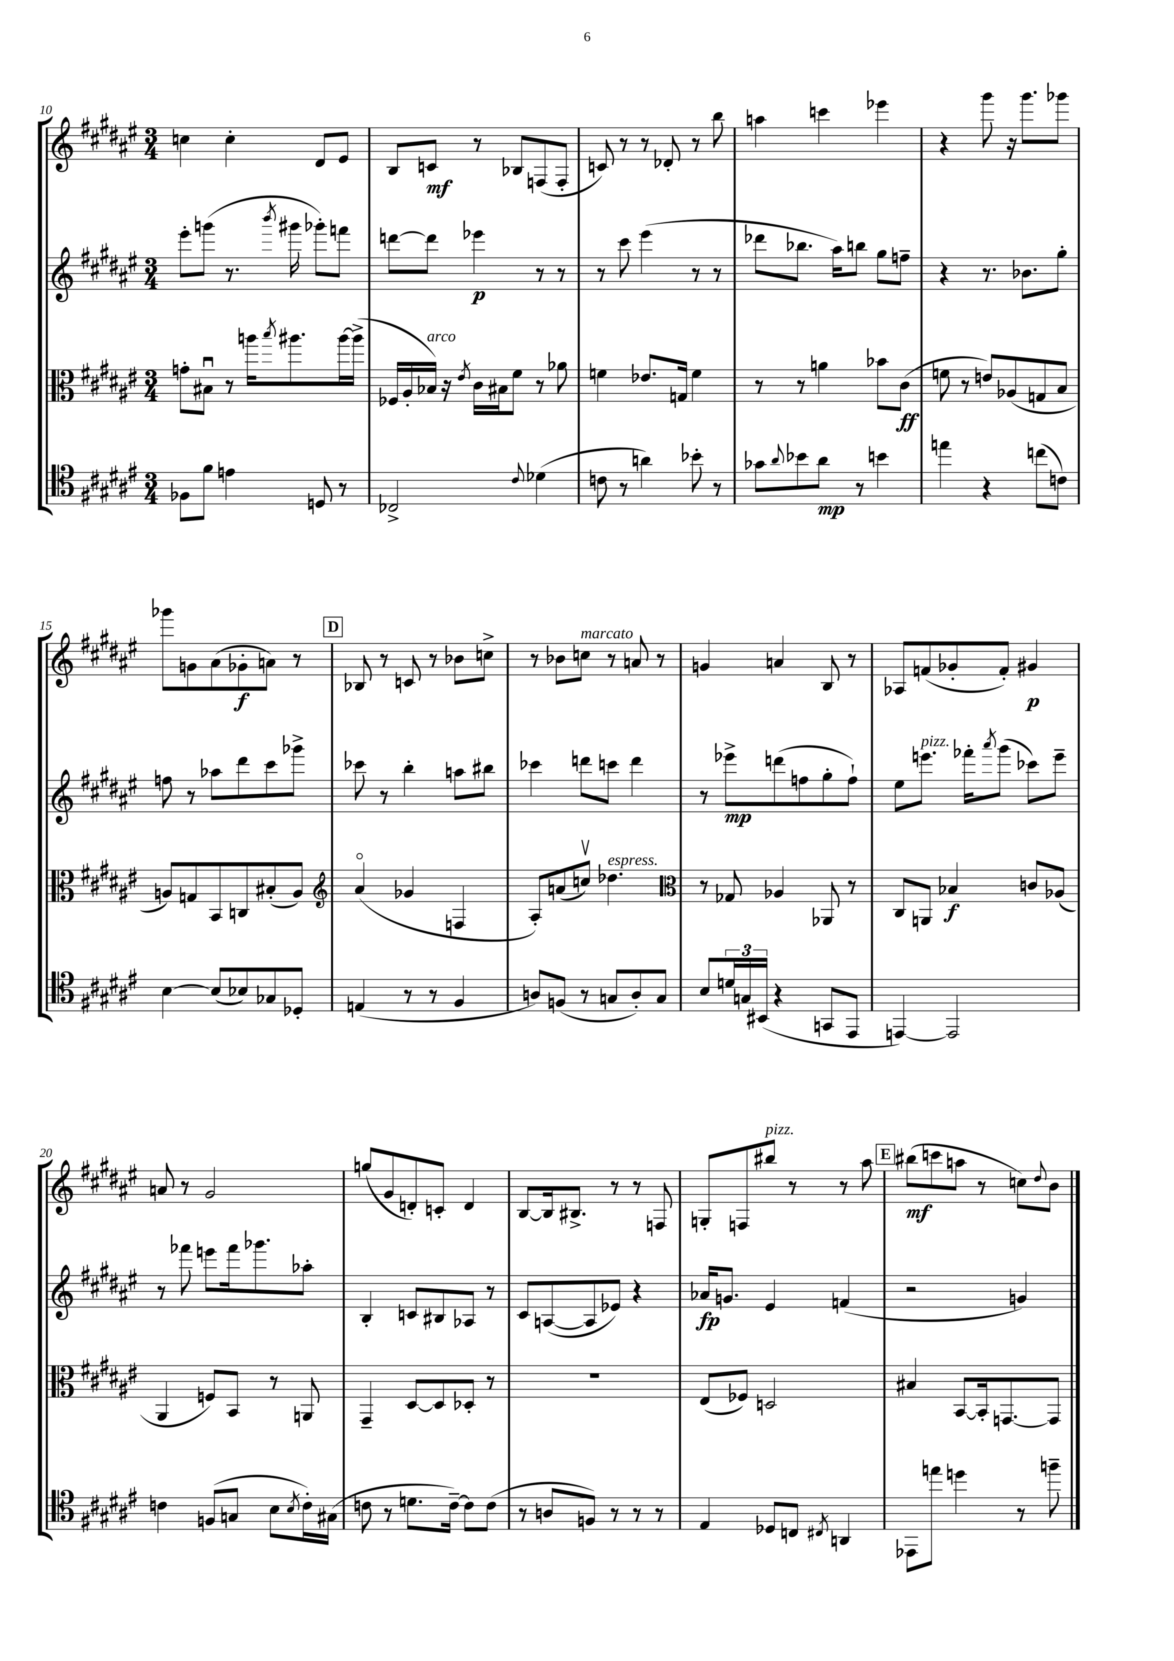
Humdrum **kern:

**kern	**kern	**kern	**kern
*staff4	*staff3	*staff2	*staff1
*clefC4	*clefC3	*clefG2	*clefG2
*k[f#c#g#d#a#e#]	*k[f#c#g#d#a#e#]	*k[f#c#g#d#a#e#]	*k[f#c#g#d#a#e#]
*M3/4	*M3/4	*M3/4	*M3/4
8F-\L	8g'\L	8eee#'\L	4cc\
8f#\J	8B#u\J	(8ggg\J	.
4e\	8r	8.r	4cc'\
.	16aa\LK	.	.
.	8qbb/	8qbbb/	.
.	8.aa#\	16ggg#\	.
8D/	.	8ggg-'\L)	8d#/L
8r	[16aa#\L	8fff\J	8e#/J
.	(16aa#^\]JJ	.	.
=	=	=	=
2C-^/	16F-/LL	[8ddd\L	8B/L
.	16A#'/	.	.
.	16B-/JJ)	8ddd\]J	8c/J
.	16r	.	.
.	8qe#/	.	.
.	16c#\LL	4eee-\	8r
.	16B#\J	.	.
.	8f#\J	.	8B-/L
8qqc#/	.	.	.
(4d-\	8r	8r	(8F/
.	8a-\	8r	8F'/J
=	=	=	=
8c\	4f\	8r	8c/)
8r	.	8ccc#\	8r
4a\)	8.e-/L	(4eee#\	8r
.	.	.	8d-'/
.	16G/Jk	.	.
8b-'\	4f\	8r	8r
8r	.	8r	8bb\
=	=	=	=
8g-\L	8r	8ddd-\L	4aa\
8qqa#/	.	.	.
8b-\	8r	8.bb-\J	.
8a#\J	4a\	.	4ccc\
.	.	16aa#\LK)	.
8r	.	8bb\J	.
4b\	8b-\L	8gg#\L	4eee-\
.	(8c#\J	8ff~\J	.
=	=	=	=
4ee\	8f\	4r	4r
.	8r	.	.
4r	8e/L)	8.r	8ggg#\
.	(8A-/	.	16r
.	.	8.b-\L	8.ggg#\L
(8cc\L	8G/	.	.
8c\J)	8B/J	8gg#'\J	8ggg-\J
=	=	=	=
[4B\	8A/L)	8ff\	8ggg-\L
.	8G/	8r	8g\
(8B/]L	8BB/	8aa-\L	(8a#\
8B-/)	8C/	8ddd#\	8g-'\
8G-/	(8B#'/	8ccc#\	8a\J)
8D-'/J	8A/J)	8ggg-^\J	8r
=	=	=	=
*	*clefG2	*	*
(4E/	(4a#o/	8ccc-\	8B-/
.	.	8r	8r
8r	4g-/	4bb'\	8c/
8r	.	.	8r
4F#/	4F/	8aa\L	8b-\L
.	.	8bb#\J	8cc^\J
=	=	=	=
8A/L)	8A#'/L)	4ccc-\	8r
(8F/J	(8a/	.	8b-\L
8r	8ccv/J)	8ddd\L	8cc\J
8G/L	4.dd-\	8ccc\J	8r
8A'/)	.	4ddd\	8a/
8G/J	.	.	8r
=	=	=	=
*	*clefC3	*	*
8B/L	8r	8r	4g/
24d/L	8G-/	8eee-^\L	.
24G/	.	.	.
(24BB#/JJ	.	.	.
4r	4A-/	(8ddd\	4a/
.	.	8ff\	.
8GG/L	8AA-/	8gg#'\	8B/
8EE#/J	8r	8ff`\J)	8r
=	=	=	=
[4EE/)	8C#/L	8ee#\L	8A-/L
.	8AA/J	8.eee\J	(8f/
2EE/]	4B-/	.	8g-'/
.	.	16fff-'\LK	.
.	.	8qaaa#/	.
.	.	(8ggg#\J	8f'/J)
.	8c/L	8ccc-\L)	4g#/
.	(8A-/J	8eee~\J	.
=	=	=	=
4c\	4AA#/	8r	8a/
.	.	8fff-\	8r
(8F/L	8F/L)	8eee\L	2g#/
8G/J	8BB/J	16fff-\k	.
.	.	8.ggg-\	.
8B\L	8r	.	.
8qB/	.	.	.
16c'\L)	8AA/	8aa-'\J	.
(16G#\JJ	.	.	.
=	=	=	=
8c\	4GG#~/	4B'/	(8gg/L
8r	.	.	8g#/
8.d\L	[8D#/L	8c/L	8d'/)
.	8D#/]	8B#/	8c'/J
[16c~\Jk)	.	.	.
8c\]L	8D-'/J	8A-/J	4d/
(8c\J	8r	8r	.
=	=	=	=
8r	2.r	8c#/L	[8B/L
8A/L	.	([8A/	16B/]k
.	.	.	8.B#^/J
8F/J)	.	8A/]	.
8r	.	8e-/J)	8r
8r	.	4r	8r
8r	.	.	8F/
=	=	=	=
4E#/	(8E#/L	16a-/LK	8G'/L
.	.	8.g/J	.
.	8F-/J)	.	8F/
8D-/L	2D/	4e#/	8bb#/J
8C/J	.	.	8r
8qC#/	.	.	.
4AA/	.	(4f/	8r
.	.	.	8aa#\
=	=	=	=
8EE-\L	4B#/	2r	(8bb#\L
8ee\J	.	.	8ccc\
4dd\	[8BB/L	.	8aa\J
.	16BB'/]k	.	8r
.	[8.GG/	.	.
8r	.	4g/)	8cc\L)
.	.	.	8qqdd#/
8ff~\	8GG/]J	.	8b\J
==	==	==	==
*-	*-	*-	*-
